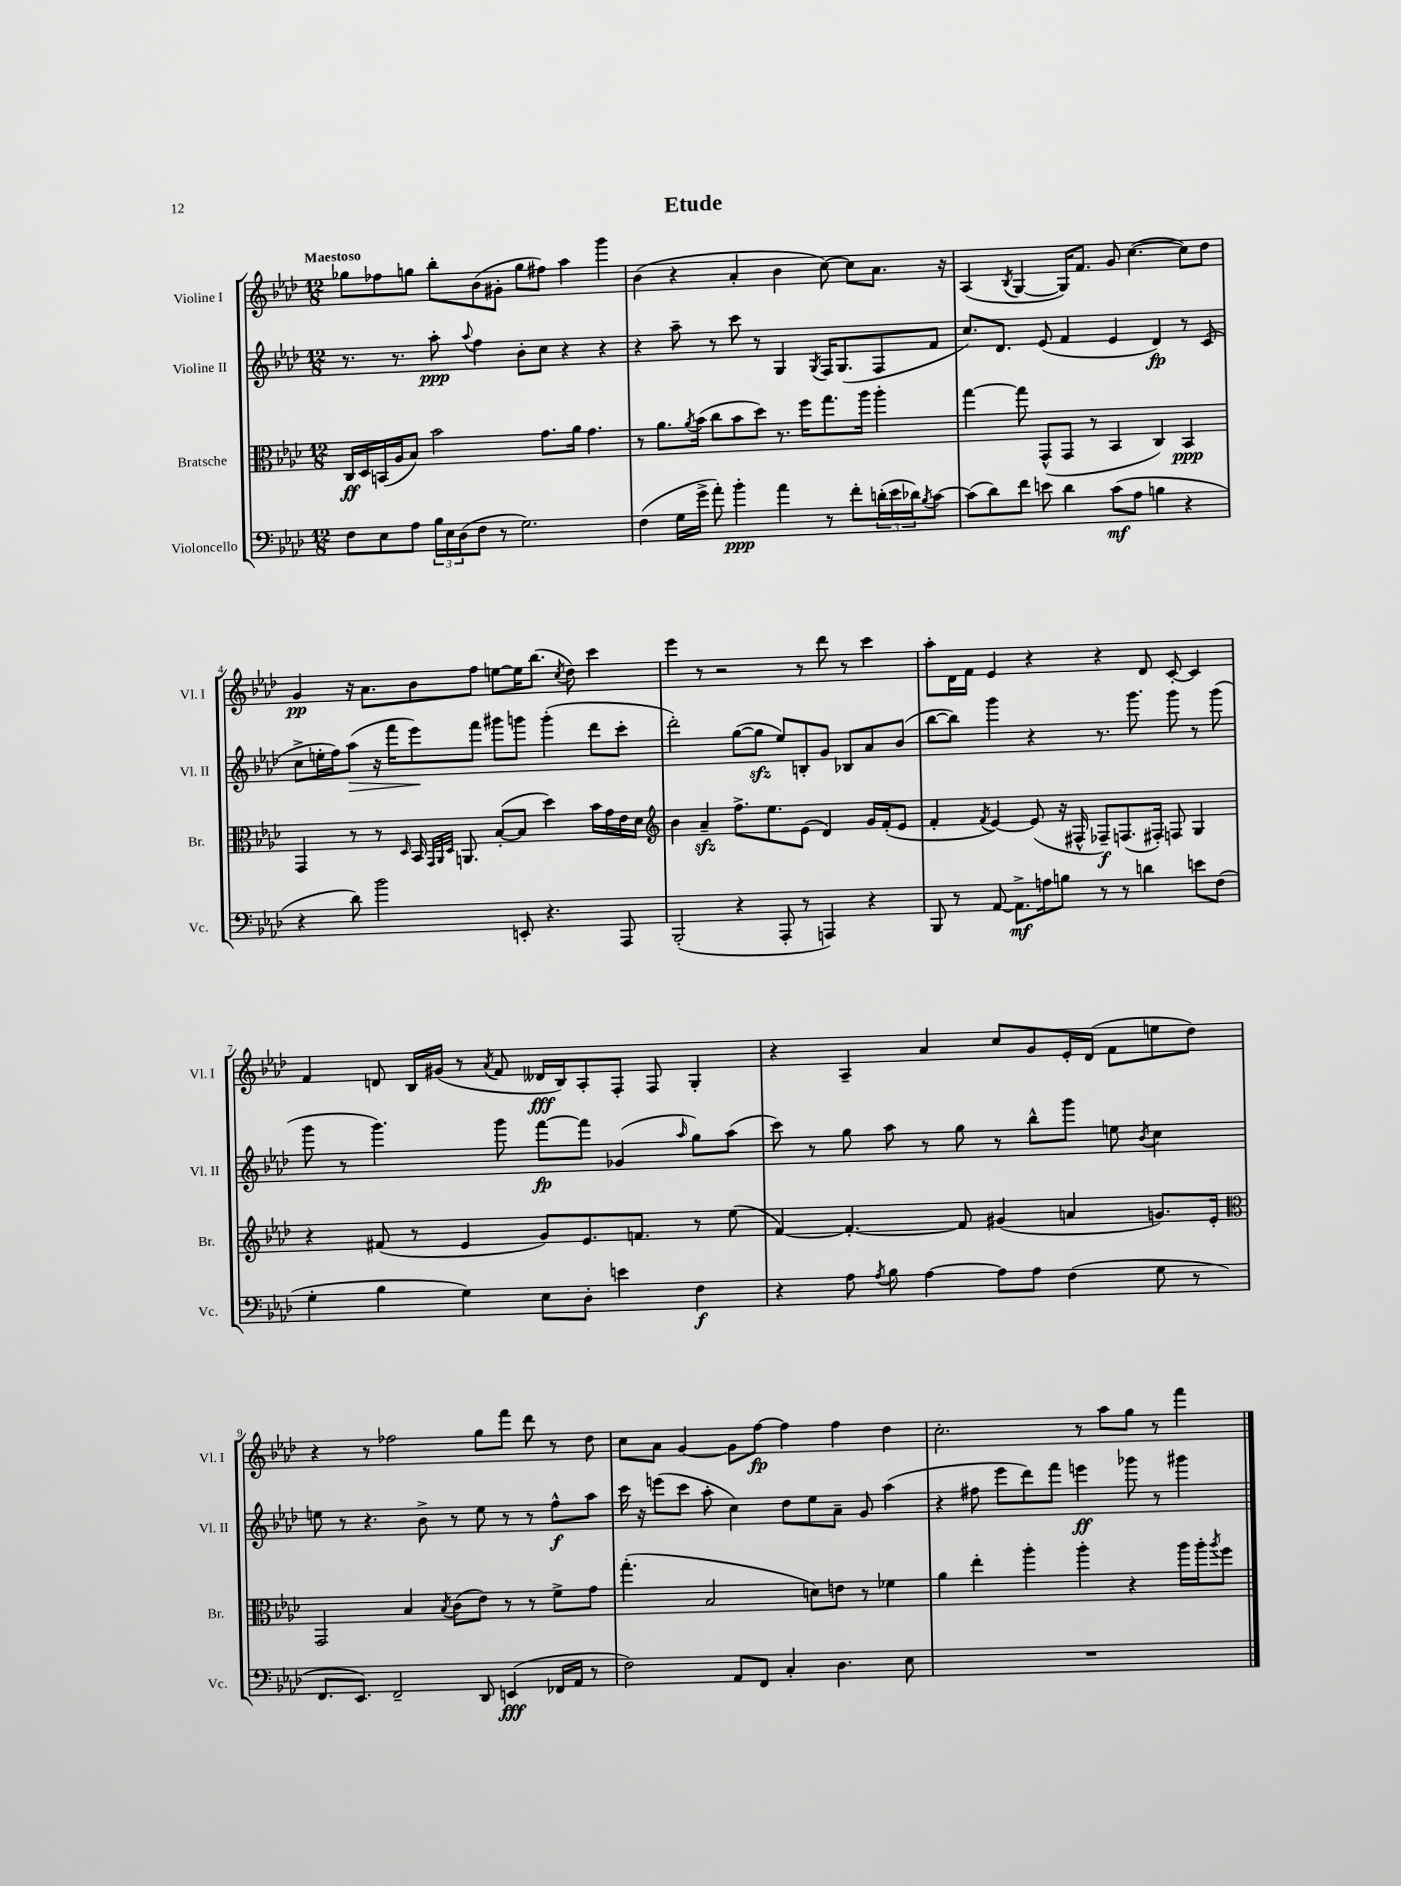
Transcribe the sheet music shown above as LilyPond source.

\header { title = "Etude" }
<<
\new StaffGroup <<
\new Staff = "s0" \with { instrumentName = "Violine I" shortInstrumentName = "Vl. I" } {
    \clef treble \key aes \major \numericTimeSignature \time 12/8 \tempo "Maestoso"
    ges''8 fes''8 g''8 bes''8-. bes'8( gis'8-. g''8 fis''8) aes''4 g'''4 |
    bes'4( r4 aes'4-. bes'4 c''8~) c''8 aes'8. r16 |
    aes4( \acciaccatura { bes8 } g4~ g16) f'8. g'8 c''4.~( c''8) des''8 |
    g'4\pp r16 aes'8. bes'8 f''8 e''8~ e''16 bes''8.( \acciaccatura { c''8 } des''8) c'''4 |
    ees'''4 r8 r2 r8 des'''8 r8 c'''4 |
    aes''8-. des'16 f'16 ees'4 r4 r4 des'8 c'8~-. c'4 |
    f'4 d'8 bes16 gis'16( r8 \acciaccatura { aes'8 } f'8 deses'16\fff bes16) aes8-. f8-. f8 g4-. |
    r4 aes4-- aes'4 c''8 g'8 ees'16-. des'16( f'8 e''8 des''8) |
    r4 r8 fes''2 g''8 f'''8 des'''8 r8 des''8 |
    c''8 aes'8 g'4~ g'8 f''8~\fp f''4 f''4 des''4 |
    c''2.-. r8 aes''8 g''8 r8 f'''4 \bar "|." |
}
\new Staff = "s1" \with { instrumentName = "Violine II" shortInstrumentName = "Vl. II" } {
    \clef treble \key aes \major \numericTimeSignature \time 12/8
    r8. r8. aes''8-.\ppp \appoggiatura { aes''8 } f''4 bes'8-. c''8 r4 r4 |
    r4 aes''8-- r8 c'''8 r8 g4 \acciaccatura { g8 } f16 g8.( f8 f'8 |
    c''8.) des'8. ees'8( f'4 ees'4 des'4\fp) r8 c'8( |
    c''8-> e''16-. f''16) aes''8\>( r16 f'''16 ees'''8\!) f'''8 gis'''8 g'''8 g'''4-.( des'''8 c'''8-. |
    des'''2-.) g''8~( g''8\sfz ees''8) b8-. g'8 bes8 aes'8 bes'8( |
    bes''8~ bes''8) g'''4 r4 r8. g'''8. g'''8 r8 g'''8( |
    g'''8 r8 g'''4.) g'''8 f'''8~\fp f'''8 ges'4( \grace { aes''16 } g''8) aes''8( |
    c'''8) r8 g''8 aes''8 r8 g''8 r8 bes''8-^ g'''8 e''8 \acciaccatura { bes'8 } c''4 |
    e''8 r8 r4. bes'8-> r8 e''8 r8 r8 f''8-^\f aes''8 |
    c'''16 r16 e'''8( c'''8 aes''8-. c''4) des''8 ees''8 aes'8-- g'8 aes''4( |
    r4 fis''8 ees'''8 des'''8) f'''8 e'''4\ff ges'''8 r8 gis'''4 \bar "|." |
}
\new Staff = "s2" \with { instrumentName = "Bratsche" shortInstrumentName = "Br." } {
    \clef alto \key aes \major \numericTimeSignature \time 12/8
    c16\ff des16 b,16( aes16 bes8) bes'2 g'8. aes'16 g'4. |
    r8 aes'8. \acciaccatura { aes'8 } bes'16( c''8 bes'8 des''8) r8. f''16 g''8. aes''16 aes''4-. |
    g''4~ g''8 g,8-^( g,8 r8 bes,4 c4) bes,4\ppp |
    g,4 r8 r8 \grace { des16 } bes,16 \grace { g,32 aes,32 des32 } a,8. bes8~-.( bes8 des''4) bes'16 g'16 ees'16 des'16 |
    \clef treble bes'4 aes'4--\sfz f''8.-> ees''8. ees'8( des'4) g'16 f'16-.( ees'8 |
    f'4-. \acciaccatura { f'8 } ees'4~) ees'8( r16 fis16-^ fes8--\f) f8.( fis16-.) f8 g4 |
    r4 fis'8( r8 ees'4 g'8) ees'8. f'8. r8 ees''8( |
    f'4~) f'4.~-. f'8 gis'4( a'4 g'8.) ees'16-. |
    \clef alto g,2 bes4 \acciaccatura { bes8 } c'8( ees'8) r8 r8 f'8-> g'8 |
    g''4.-.( bes2 d'8) e'8 r8 fes'4 |
    aes'4 ees''4-. aes''4-. aes''4-. r4 aes''16 aes''16-. \acciaccatura { aes''8 } f''8 \bar "|." |
}
\new Staff = "s3" \with { instrumentName = "Violoncello" shortInstrumentName = "Vc." } {
    \clef bass \key aes \major \numericTimeSignature \time 12/8
    f8 ees8 aes8 \tuplet 3/2 { bes16 ees16 des16( } f8 r8 g2.) |
    f4( g16 g'16-> aes'8-.) bes'4-.\ppp aes'4 r8 f'8-. \tuplet 3/2 { d'16-.( ees'16 des'16) } \acciaccatura { bes8 } c'8~ |
    c'8( des'8) f'8 e'8 des'4 c'8\mf( aes8 b4 r4 |
    r4 des'8) bes'2 e,8-. r4. aes,,8 |
    bes,,2-.( r4 aes,,8-. r8 a,,4) r4 |
    bes,,8 r8 aes,8~ aes,8.->\mf a16 b8 r8 r8 d'4 e'8 f8( |
    g4-. bes4 g4) ees8 des8-. e'4 f4\f |
    r4 aes8 \acciaccatura { aes8 } bes8 aes4~ aes8 aes8 f4( g8 r8 |
    f,8. ees,8.) f,2-- des,8 e,4\fff( fes,16 aes,16 r8 |
    f2) aes,8 f,8 c4-. des4. ees8 |
    R1. \bar "|." |
}
>>
>>
